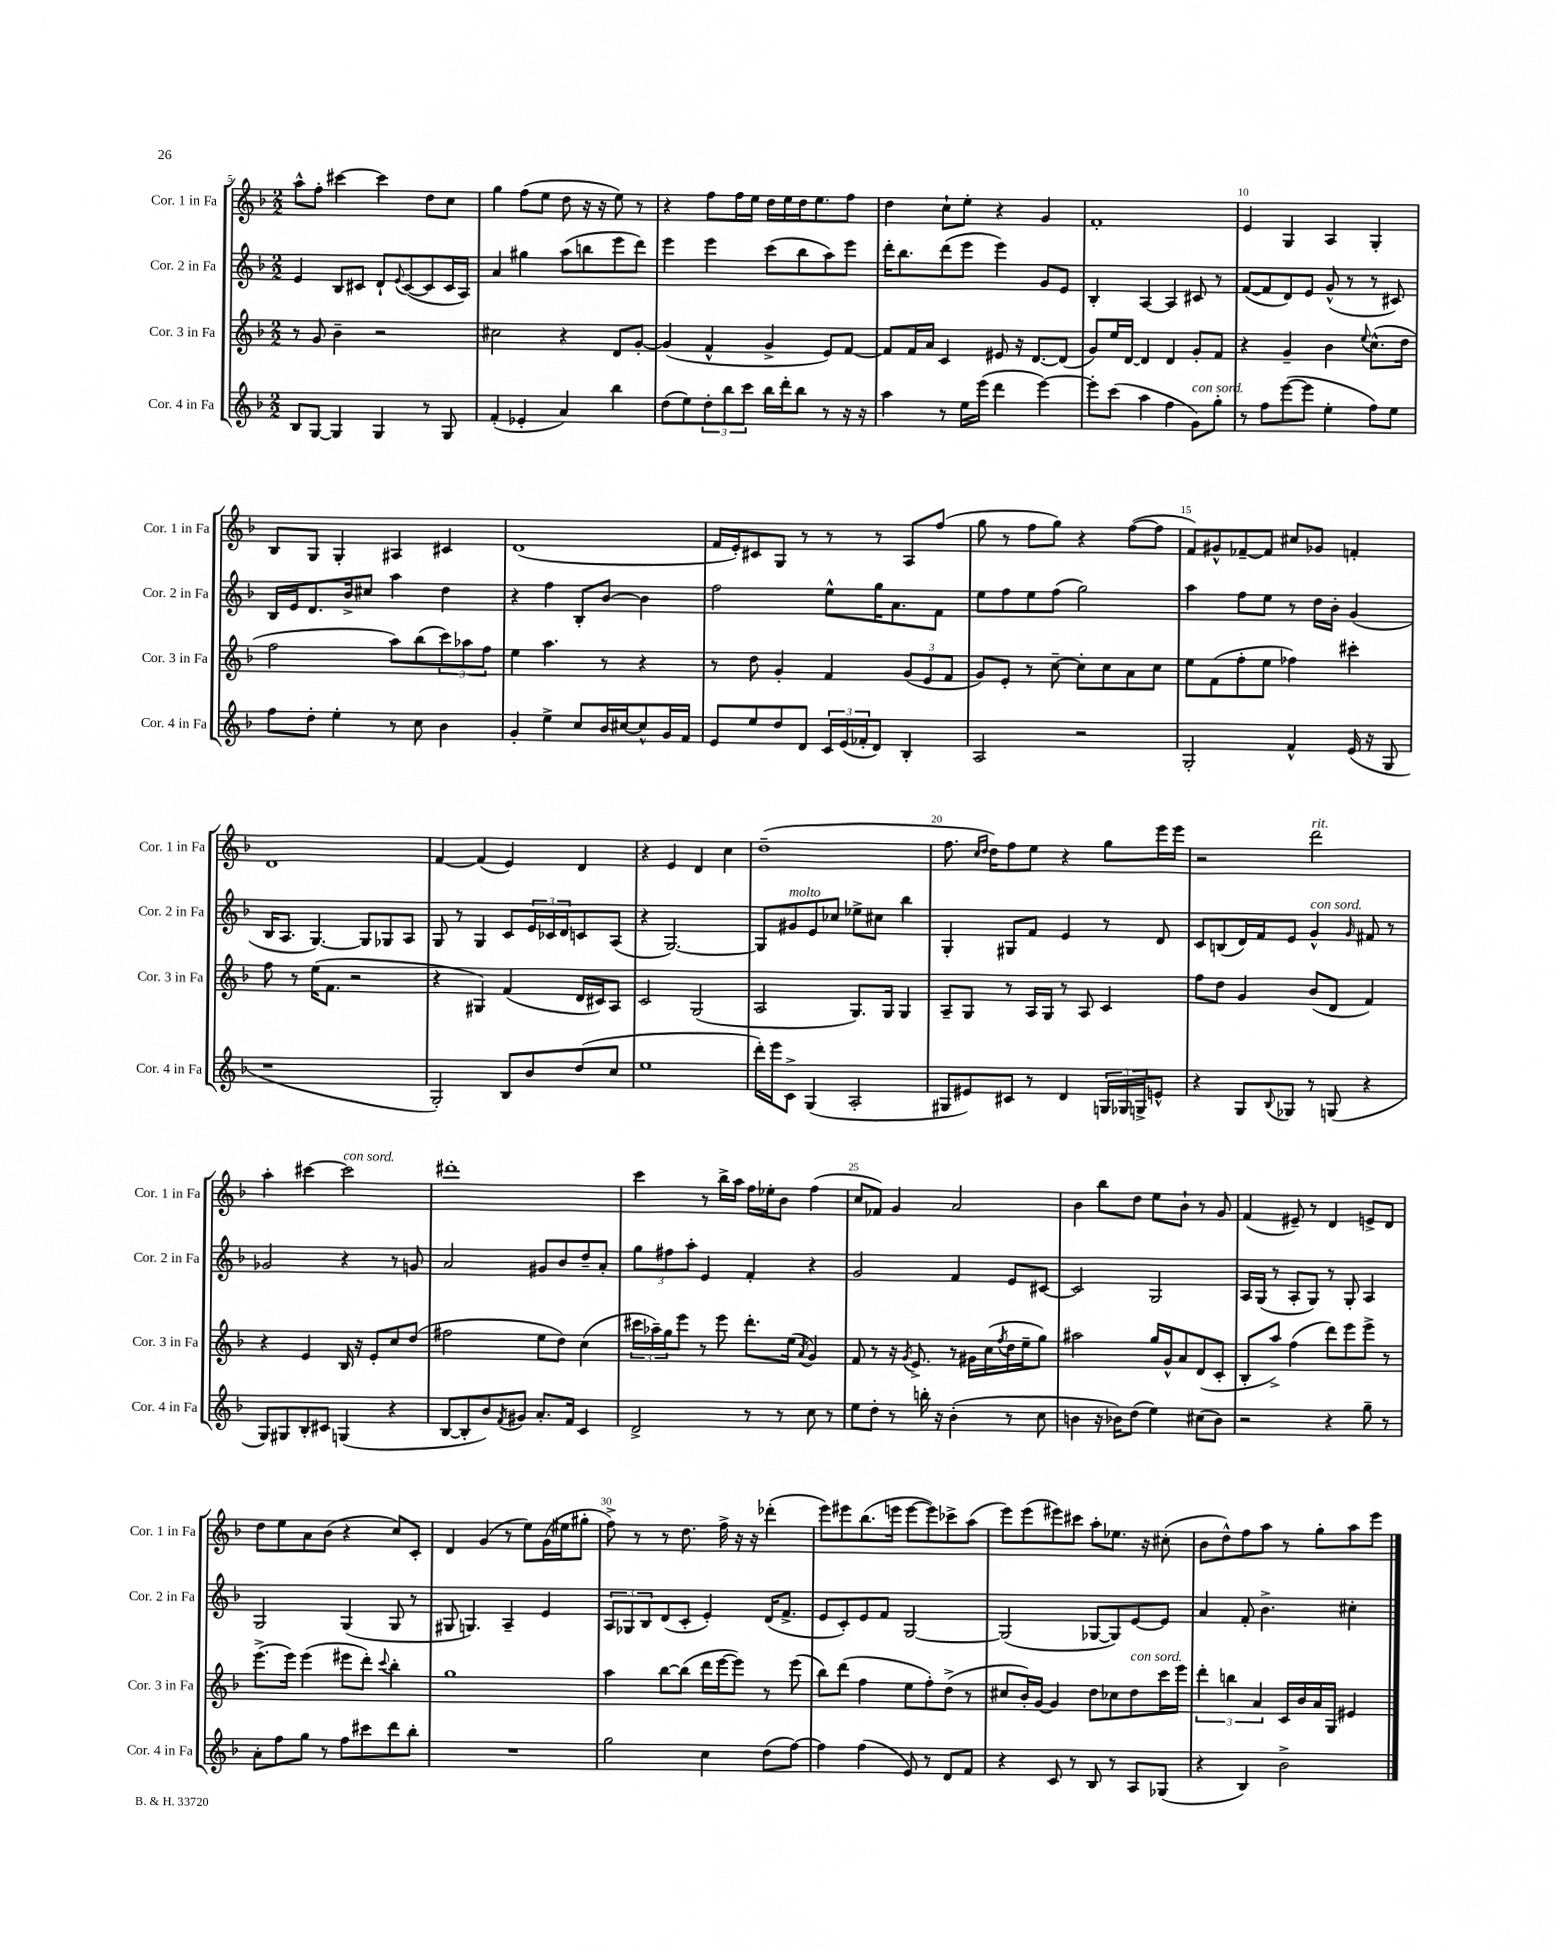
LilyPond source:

<<
\new StaffGroup <<
\new Staff = "s0" \with { instrumentName = "Cor. 1 in Fa" shortInstrumentName = "Cor. 1 in Fa" } {
    \clef treble \key f \major \numericTimeSignature \time 2/2
    a''8-^ f''8-. cis'''4~ cis'''4 d''8 c''8 |
    g''4 f''8( e''8 d''8 r16 r16 e''8) r8 |
    r4 f''8 f''16 e''16 d''16 e''16 d''16 e''8. f''8 |
    d''4 c''8-! e''8-. r4 g'4 |
    f'1-. |
    e'4 g4 a4 g4-. |
    bes8 g8 g4-. ais4 cis'4 |
    d'1( |
    f'16 e'16-.) cis'8 g8 r8 r8 r8 a8 f''8( |
    g''8 r8 f''8 g''8) r4 f''8~( f''8 |
    f'8) gis'8-^ fes'8~-- fes'8 cis''8 ges'8 f'4-. |
    d'1 |
    f'4~ f'4( e'4) d'4 |
    r4 e'4 d'4 c''4 |
    d''1--( |
    f''8. \grace { c''16 d''16 } d''16) f''8 e''8 r4 g''8 e'''16 e'''16 |
    r2 d'''2^\markup { \italic "rit." } |
    a''4-. cis'''4~ cis'''2^\markup { \italic "con sord." } |
    dis'''1-. |
    c'''4 r8 bes''16-> a''16 f''16 ees''16-. bes'8 f''4( |
    c''8 fes'8) g'4 a'2 |
    bes'4 bes''8 d''8 e''8 bes'8-! r8 g'8 |
    f'4( eis'8--) r8 d'4 e'8-> d'8 |
    d''8 e''8 a'8 bes'8( r4 c''8) c'8-. |
    d'4 g'4( r8 e''8) g'16( eis''16 gis''8-. |
    f''8->) r8 r8 d''8. f''16-> r16 r16 des'''4-.( |
    e'''8) eis'''8 bes''8.( e'''16 e'''8~ e'''8) ces'''8-> a''8( |
    e'''8) e'''8( eis'''8) cis'''8 a''8-. ees''8. r16 cis''8-.( |
    bes'8 d''8-^) f''8 a''8 r8 g''8-. a''8 e'''8 \bar "|." |
}
\new Staff = "s1" \with { instrumentName = "Cor. 2 in Fa" shortInstrumentName = "Cor. 2 in Fa" } {
    \clef treble \key f \major \numericTimeSignature \time 2/2
    e'4 bes8 cis'8 d'8-! \appoggiatura { e'8 } cis'8~( cis'8 cis'16 a16) |
    a'4 gis''4 a''8( b''8 e'''8 d'''8) |
    e'''4 e'''4 c'''8( bes''8 a''8) e'''8 |
    d'''16-. bes''8. d'''8( e'''8 e'''4) g'8 e'8 |
    bes4-. a4~ a4 cis'8 r8 |
    f'8~( f'8 d'8) e'8 g'8-^( r8 r8 cis'8) |
    bes16 e'16 d'8. bes'16-> cis''8 a''4 d''4 |
    r4 f''4 bes8-. bes'8~ bes'4 |
    f''2 e''8-^ g''16 a'8. f'8 |
    e''8 f''8 e''8 f''8( g''2) |
    a''4 f''8 e''8 r8 d''16 bes'16-. g'4( |
    bes16 a8. g4.~) g8 ges8 a8 |
    g8 r8 g4 c'8 \tuplet 3/2 { e'16 ces'16 d'16 } c'8 a8( |
    r4 g2.~) |
    g8 gis'8^\markup { \italic "molto" } e'8 ces''8 ees''8-> cis''8 bes''4 |
    g4-. gis8 f'8 e'4 r8 d'8 |
    c'8 b8( d'16) f'16 e'8 g'4-^^\markup { \italic "con sord." } \grace { g'16 } fis'8 r8 |
    ges'2 r4 r8 g'8 |
    a'2 gis'8 bes'8 d''8-- a'8-. |
    \tuplet 3/2 { g''8 fis''8 a''8-. } e'4 f'4-. r4 |
    g'2 f'4 e'8 cis'8~ |
    cis'2 g2 |
    a16 g16( r8 a8-. g8) r8 g8-. a4 |
    g2 g4( g8 r8 |
    gis8 g4.) a4-- e'4 |
    \tuplet 3/2 { a8 ges8 bes8 } d'8( c'8-. e'4-.) d'16( f'8.-> |
    e'8 c'8-.) e'8 f'8 g2~ |
    g2( ges8~ ges8) e'8~ e'8 |
    a'4 f'8-. bes'4.-> cis''4-. \bar "|." |
}
\new Staff = "s2" \with { instrumentName = "Cor. 3 in Fa" shortInstrumentName = "Cor. 3 in Fa" } {
    \clef treble \key f \major \numericTimeSignature \time 2/2
    r8 g'8 bes'4-- r2 |
    cis''2 r4 d'8 g'8~-. |
    g'4( f'4-^ g'4-> e'8) f'8~ |
    f'8 f'16 a'16 c'4 eis'8 r16 d'8.~ d'8( |
    g'8) e''16 d'16~ d'4 d'4 g'8-. f'8 |
    r4 g'4-- bes'4 \appoggiatura { e''8 } c''8.-^( d''16 |
    f''2 a''8) bes''8( \tuplet 3/2 { c'''8) aes''8 f''8 } |
    e''4 a''4. r8 r4 |
    r8 d''8 g'4-. f'4 \tuplet 3/2 { g'8( e'8 f'8 } |
    g'8) e'8-. r8 c''8~-- c''8-. c''8 a'8 c''8 |
    e''8 f'8( f''8-. e''8 fes''4) cis'''4-. |
    f''8 r8 e''16( f'8. r2 |
    r4 gis4) f'4( d'16 cis'16) a8 |
    c'2 g2( |
    a2 g8.) g16 g4 |
    a8-- g8 r8 a16 g16 r8 a8 c'4 |
    f''8 d''8 g'4 bes'8( d'8 f'4) |
    r4 e'4 bes16 r16 e'8-. c''8 d''8( |
    fis''2 e''8 d''8) c''4( |
    \tuplet 3/2 { cis'''16 aes''16--) g''16 } e'''8 r8 e'''8 d'''8.-. e''16( \acciaccatura { a'8 } g'4) |
    f'8 r8 r16 \acciaccatura { g'8 } e'8.-> r8 gis'16 c''16( \acciaccatura { f''8 } d''16 e''16-- g''8) |
    ais''2 g''16 g'16-^ a'8 d'8( c'8-. |
    bes8-. a''8->) f''4( d'''8) e'''8 e'''8-> r8 |
    e'''8.->( e'''16) e'''4( eis'''8 d'''8-.) \appoggiatura { c'''8 } bes''4-. |
    g''1 |
    a''4 bes''8~ bes''8( d'''16 e'''16~ e'''8) r8 e'''8( |
    bes''8) d'''8( f''4 e''8 f''8-.) d''8->( r8 |
    cis''8 bes'16-.) g'16~ g'4 d''8 ces''8 d''8^\markup { \italic "con sord." } c'''16 e'''16 |
    \tuplet 3/2 { d'''4-. b''4 a'4 } c'16 bes'16 a'16 g16 eis'4 \bar "|." |
}
\new Staff = "s3" \with { instrumentName = "Cor. 4 in Fa" shortInstrumentName = "Cor. 4 in Fa" } {
    \clef treble \key f \major \numericTimeSignature \time 2/2
    bes8 g8~ g4 g4 r8 g8 |
    f'4-.( ees'4-. a'4) bes''4 |
    d''8( e''8) \tuplet 3/2 { d''8-. bes''8 c'''8 } bes''16 d'''16-. bes''8 r8 r16 r16 |
    a''4 r8 e''16 e'''16( d'''4 e'''4~) |
    e'''8-. c'''8( a''4 f''4 g'8^\markup { \italic "con sord." }) g''8-. |
    r8 f''8 e'''8~( e'''8 e''4-. f''8) e''8 |
    f''8 d''8-. e''4-. r8 c''8 bes'4 |
    g'4-. e''4-> c''8 bes'16 cis''16~ cis''8-^ g'16 f'16 |
    e'8 e''8 d''8 d'8 \tuplet 3/2 { c'16 e'16( fes'16-. } d'8) bes4-. |
    a2 r2 |
    g2-. f'4-^ e'16( r16 g8 |
    r1 |
    g2-.) bes8 bes'8 d''8( c''8 |
    e''1 |
    d'''16-.) e'''16 c'8-> g4( a2-. |
    gis8 eis'8) cis'8 r8 d'4 \tuplet 3/2 { g16 ges16 g16-> } e'8-^ |
    r4 g8 \appoggiatura { bes8 } ges8 r8 g8( r4 |
    g8) gis8 bes8-. cis'8 g4( r4 |
    bes8~ bes8-. bes'8) \acciaccatura { f'8 } gis'8 a'8.-. f'16 c'4 |
    d'2-> r8 r8 c''8 r8 |
    e''8 d''8-. r8 b''16-. r16 bes'4-.( r8 c''8 |
    b'4 r16 bes'16) d''8( e''4) cis''8( bes'8) |
    r2 r4 g''8-- r8 |
    a'8-. f''8 g''8 r8 f''8 cis'''8 d'''8 bes''8-. |
    R1 |
    g''2 c''4 d''8( f''8~) |
    f''4 f''4( e'8) r8 d'8 f'8 |
    r4 c'8 r8 bes8 r8 a8 ges8( |
    r4 bes4) bes'2-> \bar "|." |
}
>>
>>
\layout { \context { \Score currentBarNumber = #5 \override BarNumber.break-visibility = ##(#f #t #t) barNumberVisibility = #(every-nth-bar-number-visible 5) } }
